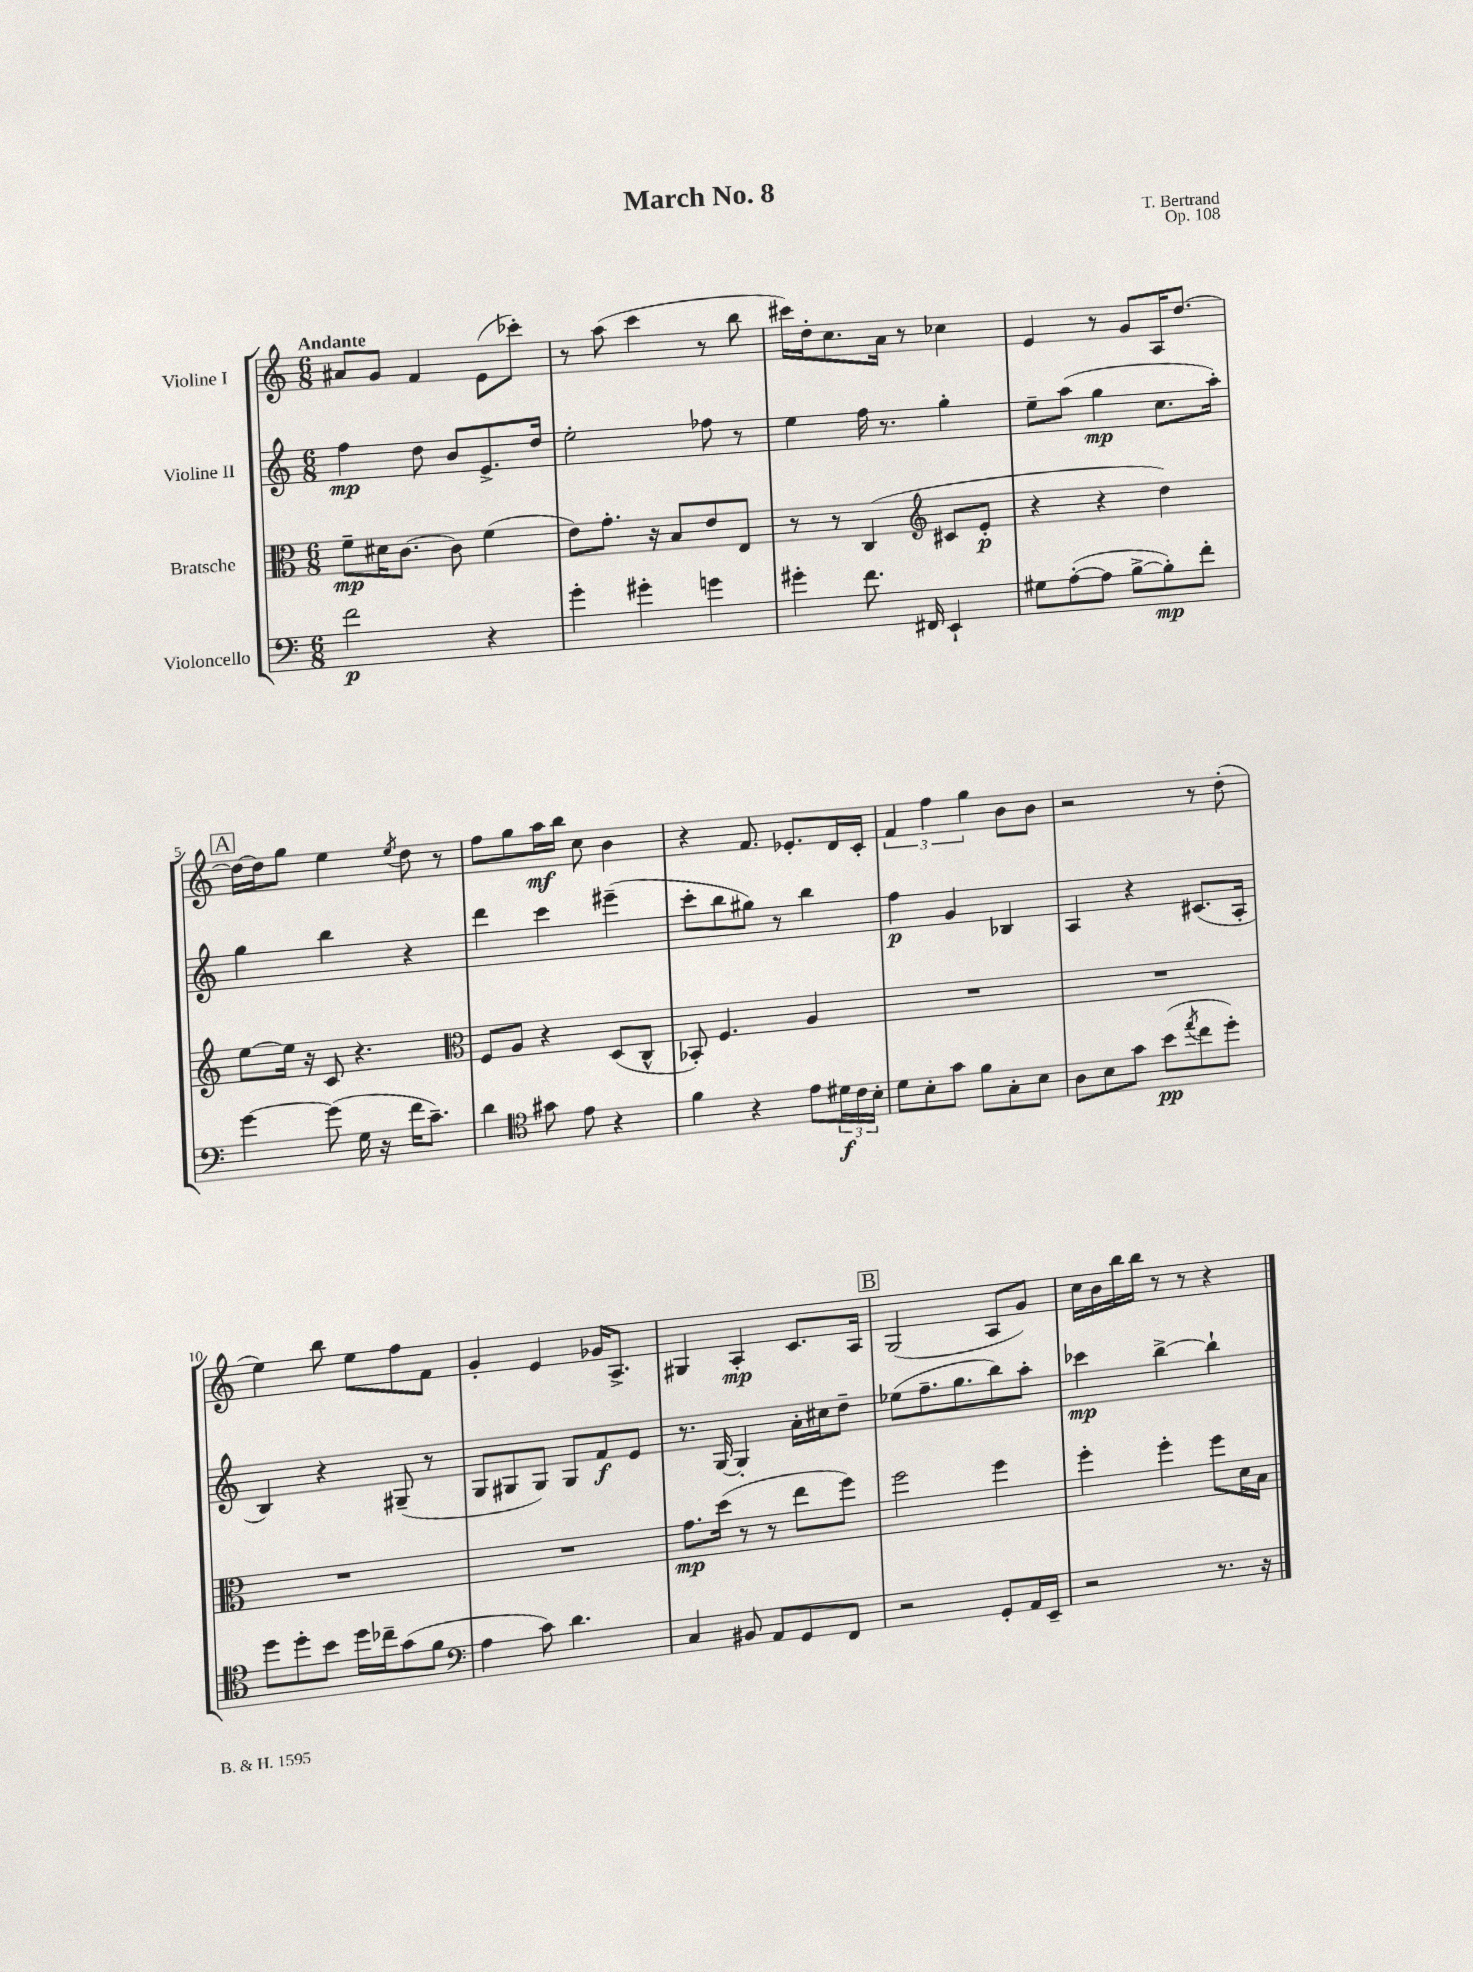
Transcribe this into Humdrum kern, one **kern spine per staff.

**kern	**dynam	**kern	**dynam	**kern	**dynam	**kern	**dynam
*part4	*part4	*part3	*part3	*part2	*part2	*part1	*part1
*staff4	*staff4	*staff3	*staff3	*staff2	*staff2	*staff1	*staff1
*I"Violoncello	*	*I"Bratsche	*	*I"Violine II	*	*I"Violine I	*
*clefF4	*	*clefC3	*	*clefG2	*	*clefG2	*
*k[]	*	*k[]	*	*k[]	*	*k[]	*
*M6/8	*	*M6/8	*	*M6/8	*	*M6/8	*
=1	=1	=1	=1	=1	=1	=1	=1
!	!	!	!	!	!	!LO:TX:a:B:t=Andante	!
2f\	p	8f~\L	mp	4ff\	mp	8a#X/L	.
.	.	16d#X\K	.	.	.	8g/J	.
.	.	[8.c\J	.	.	.	.	.
.	.	.	.	8dd\	.	4f/	.
.	.	8c\]	.	8b/L	.	.	.
4r	.	(4f\	.	8.e^/	.	(8e\L	.
.	.	.	.	.	.	8ccc-X'\J)	.
.	.	.	.	16dd/Jk	.	.	.
=2	=2	=2	=2	=2	=2	=2	=2
4g'\	.	8e\L)	.	2ee'\	.	8r	.
.	.	8.g'\J	.	.	.	(8aa\	.
4g#X'\	.	.	.	.	.	4ccc\	.
.	.	16r	.	.	.	.	.
.	.	8B/L	.	.	.	.	.
4gn\	.	8e/	.	8ff-X\	.	8r	.
.	.	8E/J	.	8r	.	8bb\	.
=3	=3	=3	=3	=3	=3	=3	=3
4g#X'\	.	8r	.	4ee\	.	16ccc#X\LL)	.
.	.	.	.	.	.	16dd'\J	.
.	.	8r	.	.	.	8.cc\	.
8.f\	.	(4C/	.	16ff\	.	.	.
.	.	.	.	8.r	.	16a\Jk	.
.	.	.	.	.	.	8r	.
16FF#X/	.	.	.	.	.	.	.
*	*	*clefG2	*	*	*	*	*
4EE`/	.	8c#X/L	.	4gg'\	.	4cc-X\	.
.	.	8e'/J	p	.	.	.	.
=4	=4	=4	=4	=4	=4	=4	=4
8G#X\L	.	4r	.	8ee~\L	.	4e/	.
([8A'\	.	.	.	(8aa\J	.	.	.
8A\J]	.	4r	.	4gg\	mp	8r	.
[8B^\L	.	.	.	.	.	8g/L	.
8B'\])	mp	4dd\)	.	8.cc\L	.	16A/K	.
.	.	.	.	.	.	[8.dd/J	.
8f'\J	.	.	.	.	.	.	.
.	.	.	.	16aa'\Jk)	.	.	.
!!LO:LB:g=z
!!LO:REH:place=s1:t=A
=5	=5	=5	=5	=5	=5	=5	=5
[4g\	.	[8ee\L	.	4gg\	.	16dd\LL_	.
.	.	.	.	.	.	16dd\J]	.
.	.	16ee\Jk]	.	.	.	8gg\J	.
.	.	16r	.	.	.	.	.
(8g\]	.	8c/	.	4bb\	.	4ee\	.
16G\	.	4.r	.	.	.	.	.
16r	.	.	.	.	.	.	.
.	.	.	.	.	.	8qee/	.
16f\KL	.	.	.	4r	.	8dd\	.
8.c~\J)	.	.	.	.	.	.	.
.	.	.	.	.	.	8r	.
=6	=6	=6	=6	=6	=6	=6	=6
*	*	*clefC3	*	*	*	*	*
4d\	.	8F/L	.	4ddd\	.	8ff\L	.
.	.	8A/J	.	.	.	8gg\	.
*clefC4	*	*	*	*	*	*	*
8g#X\	.	4r	.	4ccc\	.	16aa\L	mf
.	.	.	.	.	.	16bb\JJ	.
8e\	.	.	.	.	.	8cc\	.
4r	.	(8D/L	.	(4eee#X~\	.	4b\	.
.	.	8C^^/J	.	.	.	.	.
=7	=7	=7	=7	=7	=7	=7	=7
4f\	.	8BB-X'/)	.	8ccc'\L	.	4r	.
.	.	4.F/	.	8bb\	.	.	.
4r	.	.	.	8gg#X\J)	.	8.f/	.
.	.	.	.	8r	.	.	.
.	.	.	.	.	.	8.e-X'/L	.
8e\L	.	4A/	.	4bb\	.	.	.
24d#X\L	f	.	.	.	.	16d/L	.
24c\	.	.	.	.	.	.	.
.	.	.	.	.	.	16c'/JJ	.
24B'\JJ	.	.	.	.	.	.	.
=8	=8	=8	=8	=8	=8	=8	=8
8d\L	.	2.r	.	4ff\	p	6f/	.
8B'\	.	.	.	.	.	.	.
.	.	.	.	.	.	6ff\	.
8g\J	.	.	.	4g/	.	.	.
.	.	.	.	.	.	6gg\	.
8f\L	.	.	.	.	.	.	.
8G'\	.	.	.	4B-X/	.	8b\L	.
8B\J	.	.	.	.	.	8b\J	.
=9	=9	=9	=9	=9	=9	=9	=9
8A\L	.	2.r	.	4A/	.	2r	.
8B\	.	.	.	.	.	.	.
8g\J	.	.	.	4r	.	.	.
(8b\L	pp	.	.	.	.	.	.
8qee/	.	.	.	.	.	.	.
8cc\	.	.	.	(8.c#X/L	.	8r	.
8dd'\J)	.	.	.	.	.	(8dd'\	.
.	.	.	.	16A'/Jk	.	.	.
!!LO:LB:g=z
=10	=10	=10	=10	=10	=10	=10	=10
8dd\L	.	2.r	.	4B/)	.	4ee\)	.
8dd'\	.	.	.	.	.	.	.
8b\J	.	.	.	4r	.	8bb\	.
16dd\LL	.	.	.	.	.	8ee\L	.
16cc-X~\J	.	.	.	.	.	.	.
(8g\	.	.	.	(8G#X~/	.	8ff\	.
8f\J	.	.	.	8r	.	8f\J	.
=11	=11	=11	=11	=11	=11	=11	=11
*clefF4	*	*	*	*	*	*	*
4A\	.	2.r	.	8G/L	.	4g'/	.
.	.	.	.	8G#X/	.	.	.
8c\)	.	.	.	8G#/J)	.	4e/	.
4.d\	.	.	.	8G#/L	.	.	.
.	.	.	.	8f/	f	16g-X/KL	.
.	.	.	.	.	.	8.A^/J	.
.	.	.	.	8e/J	.	.	.
=12	=12	=12	=12	=12	=12	=12	=12
4C/	.	8.g\L	mp	8.r	.	4G#X/	.
.	.	(16dd\Jk	.	[16G/	.	.	.
8BB#X/	.	8r	.	4G'/]	.	4A'/	mp
8AA/L	.	8r	.	.	.	.	.
8GG/	.	8ee\L	.	16a'\LL	.	8.c/L	.
.	.	.	.	16cc#X\J	.	.	.
8FF/J	.	8ff\J)	.	8dd~\J	.	.	.
.	.	.	.	.	.	16A/Jk	.
!!LO:REH:place=s1:t=B
=13	=13	=13	=13	=13	=13	=13	=13
2r	.	2ff\	.	(8ee-X\L	.	(2G/	.
.	.	.	.	8.ff~\	.	.	.
.	.	.	.	8.gg\	.	.	.
8GG'/L	.	4ff\	.	8bb\)	.	8A/L	.
16AA/L	.	.	.	8aa'\J	.	8g/J)	.
16EE~/JJ	.	.	.	.	.	.	.
=14	=14	=14	=14	=14	=14	=14	=14
2r	.	4ff'\	.	4ccc-X\	mp	16cc\LL	.
.	.	.	.	.	.	16b\	.
.	.	.	.	.	.	16bb\	.
.	.	.	.	.	.	16bb\JJ	.
.	.	4ff'\	.	[4bb^\	.	8r	.
.	.	.	.	.	.	8r	.
8.r	.	8ff\L	.	4bb`\]	.	4r	.
.	.	16d\L	.	.	.	.	.
16r	.	16B\JJ	.	.	.	.	.
==	==	==	==	==	==	==	==
*-	*-	*-	*-	*-	*-	*-	*-
